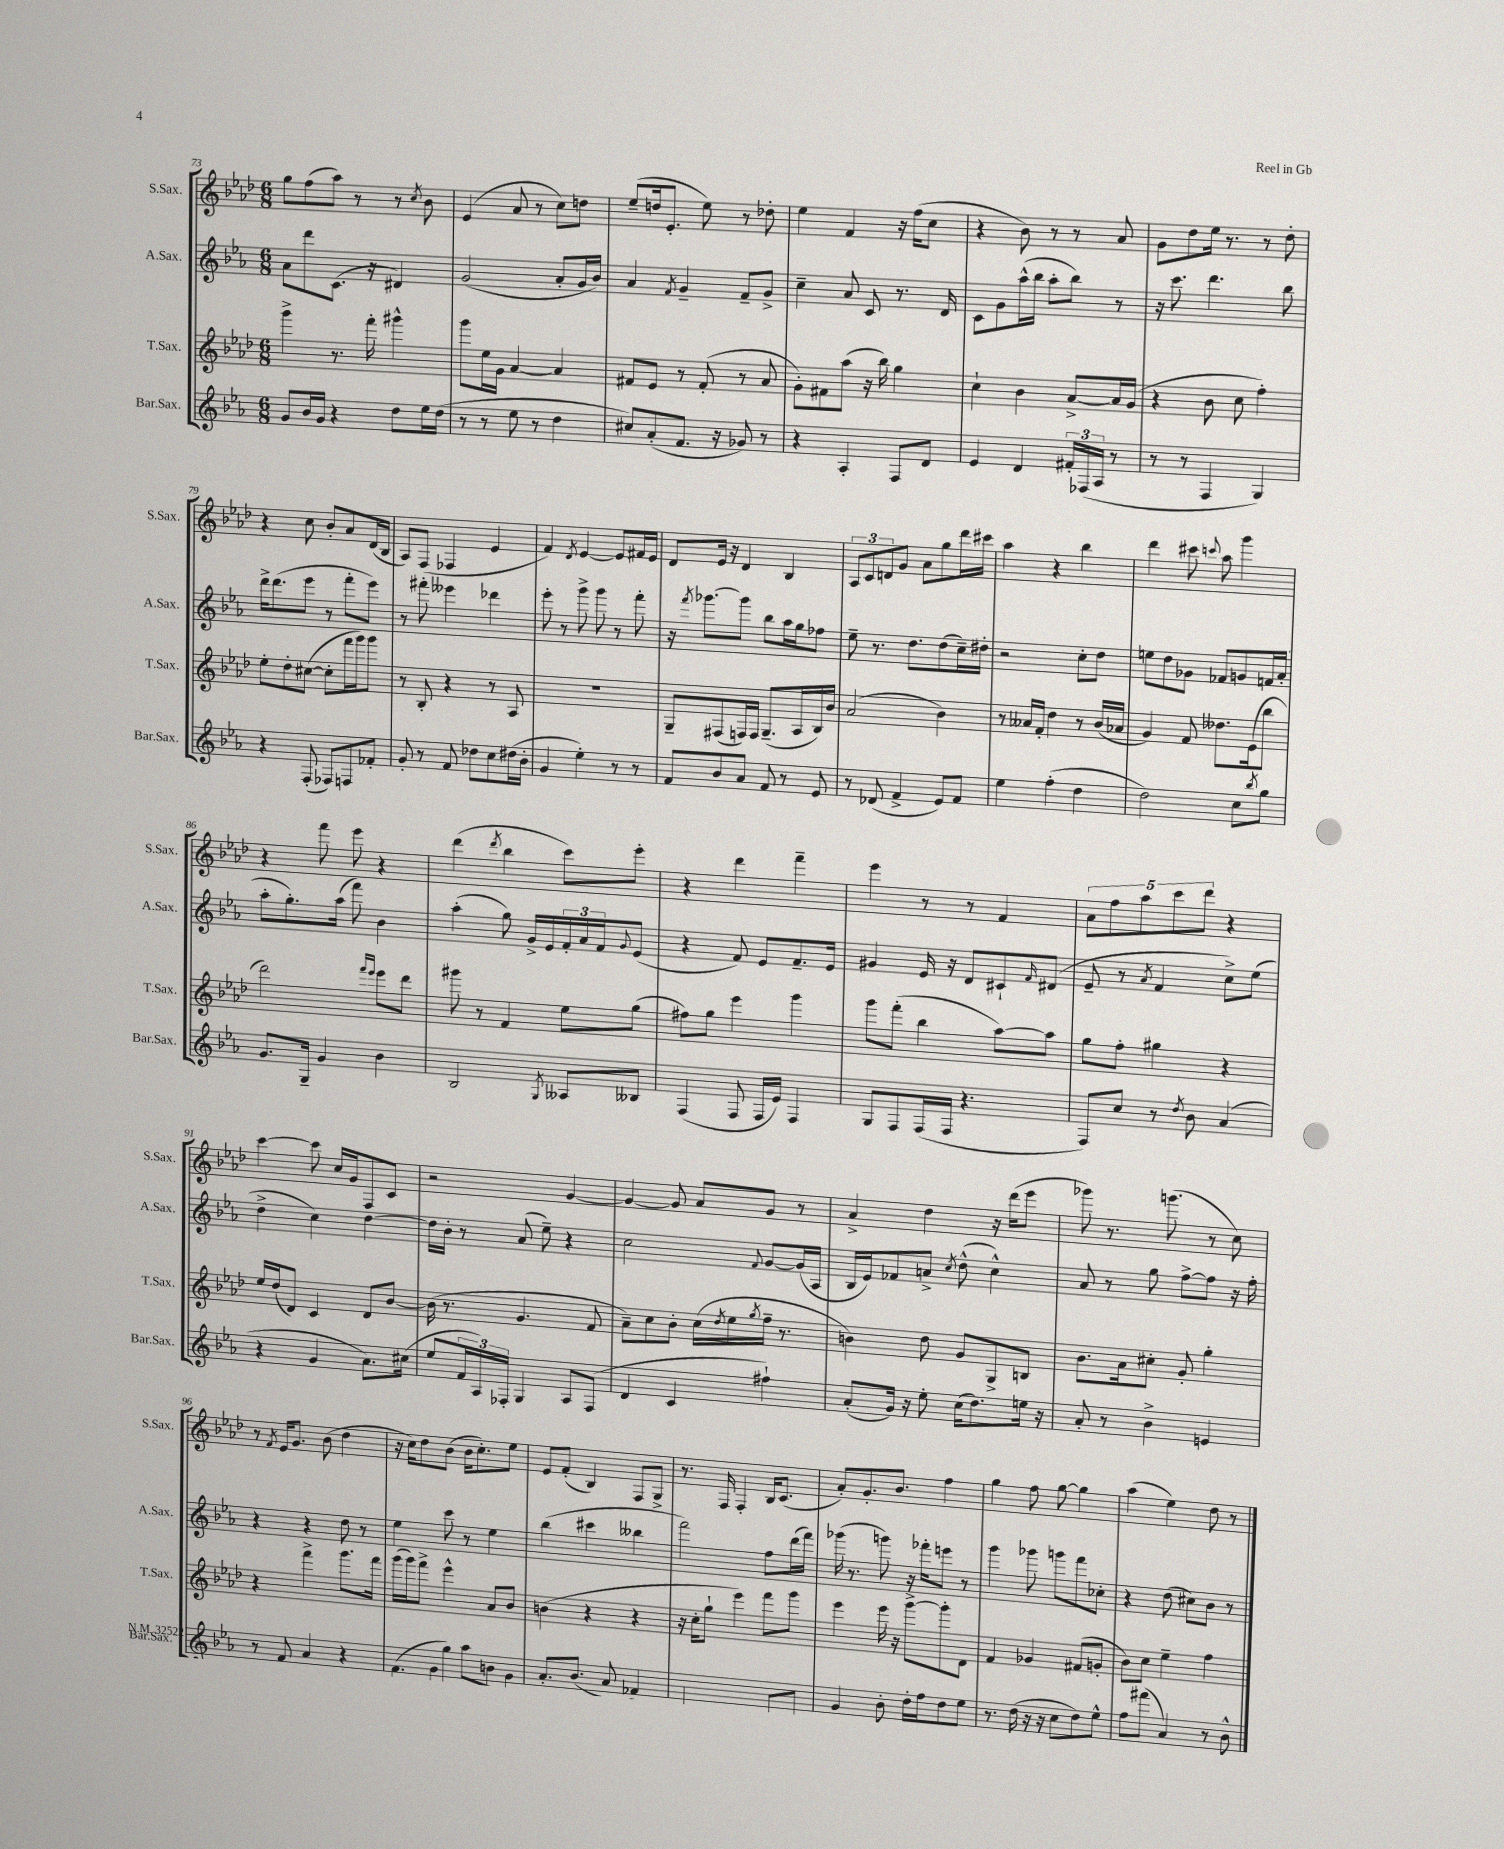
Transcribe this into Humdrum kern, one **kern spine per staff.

**kern	**kern	**kern	**kern
*staff4	*staff3	*staff2	*staff1
*clefG2	*clefG2	*clefG2	*clefG2
*k[b-e-a-]	*k[b-e-a-d-]	*k[b-e-a-]	*k[b-e-a-d-]
*M6/8	*M6/8	*M6/8	*M6/8
8g	4ggg^	8a-	8gg
16b-	.	8ddd	(8ff
16g	.	.	.
4r	8.r	(8.c	8aa-)
.	.	.	8r
.	16fff'	16r	.
8dd	4ggg#^^	4d#)	8r
.	.	.	8qcc
16ee-	.	.	8b-
(16dd	.	.	.
=	=	=	=
8r	8ggg	(2g	(4e-
8r	16ee-	.	.
.	16g	.	.
8ee-	[4a-	.	8a-
8r	.	.	8r
4dd	4a-]	8a-'	8cc)
.	.	16g	8dd
.	.	16b-)	.
=	=	=	=
8cc#)	8f#	4a-	(8ee-~
(8a-'	8e-	.	16dd
.	.	.	8.e-'
.	.	8qf	.
8.f	8r	4g~	.
.	(8f#'	.	8ee-)
16r	.	.	.
8g-)	8r	8f~	8r
8r	8a-	8g^	8dd-'
=	=	=	=
4r	8g')	4cc~	4ee-
.	8f#	.	.
4A-'	(8aa-	8a-	4f
.	16r	8c	.
.	16bb-)	.	.
8F	4gg	8.r	16r
.	.	.	(16ff
8d	.	.	8cc
.	.	16d	.
=	=	=	=
4e-	4cc`	8c	4r
.	.	8g	.
4d	4b-	(16aa-^^	8b-)
.	.	16bb-	.
.	.	8aa-'	8r
24f#'	[8a-^	8bb-)	8r
(24F-	.	.	.
24A-	.	.	.
8r	16a-]	8r	8a-
.	(16g	.	.
=	=	=	=
8r	4r	16r	8g
.	.	8.ccc	.
8r	.	.	8dd-
4F	8b-	4.ddd	16ee-
.	.	.	8.r
.	8cc	.	.
4G)	4ff')	.	8r
.	.	8bb-	8dd-'
=	=	=	=
4r	8ee-'	16ddd^	4r
.	.	(8.ddd	.
.	8dd-'	.	.
(8F'	([8cc#	8eee-	8cc
8F-)	8cc#']	8r	8b-'
8F	16fff	8fff'	8a-
.	16ggg)	.	.
8f-'	8ggg	8eee-)	(16d-
.	.	.	16B-
=	=	=	=
8g'	8r	8r	8A-)
8r	8B-'	8fff#'	(8F
8f	4r	4eee--	4F-
8dd-	.	.	.
8cc	8r	4ddd-	4e-
(16dd#	8A-	.	.
16b-'	.	.	.
=	=	=	=
4g	2.r	8eee-'	4f)
.	.	8r	.
.	.	.	8qd-
4ee-')	.	8ggg^	[4e-
.	.	8ggg	.
8r	.	8r	8e-]
8r	.	8fff'	16f#
.	.	.	16e-
=	=	=	=
8f	8G~	16r	8d-
.	.	8qfff	.
.	.	[8.ggg-	.
8b-	(8F#	.	16e-
.	.	.	16r
8a-	16F)	8ggg-]	4d-
.	16F	.	.
8f	(8.G~	8bb-	.
8r	.	16aa-	4B-
.	16A-	16gg	.
8e-	16B-)	8ff-	.
.	16b-	.	.
=	=	=	=
8r	(2a-	8ee-~	12A-
.	.	.	12c
(8d-	.	8.r	.
.	.	.	12d
4f^	.	.	8g
.	.	8.dd	.
.	.	.	8a-
8e-)	4b-)	(8dd	8gg
8f	.	16cc~)	16ddd-
.	.	16dd#'	16ccc#
=	=	=	=
4ee-	8r	2r	4aa-
.	16a--	.	.
.	16f'	.	.
(4ff'	4dd-	.	4r
4dd	8r	8cc'	4bb-
.	(16b-	8dd	.
.	16a-	.	.
=	=	=	=
2dd)	4g)	8ee	4ddd-
.	.	8dd	.
.	8f	8g-	8ccc#
.	.	.	8qqccc
.	8.dd--	8f-	8aa-
8cc	.	8g	4ggg
.	(16e-	.	.
8qbb-	.	.	.
8gg	8bb-	16f	.
.	.	(16a-'	.
=	=	=	=
8.g	2ddd-)	8aa-'	4r
.	.	8.gg')	.
16G~	.	.	.
4g	.	.	8fff
.	.	(16aa-	.
.	.	8fff)	8eee-
.	16qqfff	.	.
.	16qqeee-	.	.
4b-	8eee-	4b-	4r
.	8ddd-	.	.
=	=	=	=
2B-	8ggg#	(4aa-'	(4ddd-
.	8r	.	.
.	.	.	8qddd-
.	4f	8gg)	4bb-
.	.	16g^	.
.	.	16e-	.
8qG	.	.	.
8A--	8ee-	24f'	8ccc)
.	.	24a-	.
.	.	24f	.
.	.	8qqg	.
8B--	(8gg	(8e-	8eee-'
=	=	=	=
(4F	8ff#)	4r	4r
.	8gg	.	.
8F	4eee-	8f)	4ddd-
16F	.	8e-	.
16e-)	.	.	.
4F	4ggg	8.f~	4fff~
.	.	16e-	.
=	=	=	=
8G	8ggg	4g#	4eee-
8F	(8fff'	.	.
(16F	4bb-	16e-	8r
16F	.	16r	.
4.r	.	8d	8r
.	[8aa-)	8c#`	4f
.	.	16qqf	.
.	8aa-]	(8d#	.
=	=	=	=
8F)	8gg	8e-~	10a-
.	.	.	10ff
8cc	8ff'	8r	.
.	.	.	10aa-
.	.	8qa-	.
8r	4gg#	4f	.
.	.	.	10ccc
8qdd	.	.	.
8b-	.	.	.
.	.	.	10ddd-
(4a-	4r	8cc^)	4r
.	.	(8ee-	.
=	=	=	=
4r	16ee-	4dd^	[4ccc
.	(16dd-	.	.
.	8d-)	.	.
4g	4c	4cc)	8ccc]
.	.	.	16cc
.	.	.	16g
8.a-)	8d-	[4dd	8F
.	[8b-	.	8c
(16cc#	.	.	.
=	=	=	=
8ee-	(16b-]	16dd]	2r
.	8.r	16b-'	.
24f	.	8r	.
24A-)	.	.	.
24F-'	.	.	.
4G	4.g	(8a-	.
.	.	8ee-~)	.
8A-	.	4r	[4g
(8F-	8f	.	.
=	=	=	=
4d	8a-~)	2cc	4g_
.	8cc	.	.
4c	8b-'	.	8g]
.	(16cc	.	8a-
.	8qdd-	.	.
.	16ee-	.	.
.	8qgg	8qqf	.
4ff#`)	16ff~	[8g	8g
.	8.r	.	.
.	.	(16g]	8r
.	.	16A-	.
=	=	=	=
(8a-'	4b)	16B-	4a-^
.	.	16e-)	.
16g)	.	8f-	.
16r	.	.	.
8ee-'	8dd-	8a^	4dd-
.	.	8qcc	.
(16cc	8g	(8dd^^	.
8.dd)	.	.	.
.	8G^	4cc^^)	16r
.	.	.	(16ddd-
16ee	8B	.	8eee-
16r	.	.	.
=	=	=	=
8a-'	8.b-	8a-	8ggg-)
8r	.	8r	8.r
.	16a-	.	.
4b-^	8cc#'	8gg	.
.	.	.	(8.ggg
.	8g'	[8ff^	.
4e	4gg'	8ff]	8r
.	.	16r	8cc)
.	.	16ff'	.
=	=	=	=
8r	4r	4r	8r
.	.	.	8qf
8f	.	.	16e-
.	.	.	8.g
4a-	4fff^	4r	.
.	.	.	(8b-
4r	8.ggg	8dd	4dd-
.	.	8r	.
.	16fff	.	.
=	=	=	=
(8.f	(16ggg	4ee-	16r
.	16ggg)	.	16cc)
.	8fff^	.	8dd-
16g	.	.	.
8gg)	4eee-^^	8ccc	(8b-
8aa-	.	8r	16b-
.	.	.	8.cc')
8b	8a-	4ee-	.
8g	8b-	.	8ee-
=	=	=	=
8.a-'	(4b	(4bb-	8e-
.	.	.	(8f'
(8.b-	.	.	.
.	4r	4ccc#	4B-)
8a-	.	.	.
4f-)	4r	4bb--	8F
.	.	.	8G^
=	=	=	=
2A-^	16r	2fff)	8.r
.	16cc'	.	.
.	8gg`	.	.
.	.	.	16F
.	4eee-)	.	4F'
8F	8fff	8ff	16B-
.	.	.	(8.c
8G	8ggg	(16ddd	.
.	.	16fff)	.
=	=	=	=
4g	4eee-	(16ggg-	8a-')
.	.	8.r	.
.	.	.	8.g'
8b-'	16eee-	8ggg)	.
.	16r	.	8.b-
16dd'	[8ggg^	16r	.
16ff	.	16fff-'	.
8dd	8ggg']	8eee	4ff
8ee-	8d-	8r	.
=	=	=	=
8.r	4f	4ggg	4gg
(16dd	.	.	.
16r	4g-	8ggg-	8ff
16r	.	.	.
8cc	.	8ggg	[8gg
8dd)	(8f#	8fff	4gg]
8ee-^^	8g'	8cc-'	.
=	=	=	=
8ff	8b-)	4r	(4aa-
(8fff#	8cc	.	.
4a-)	4ee-~	(8dd	4ee-)
.	.	8cc#)	.
8r	4ff	8b-	8dd-
8b-^^	.	8r	8r
==	==	==	==
*-	*-	*-	*-
